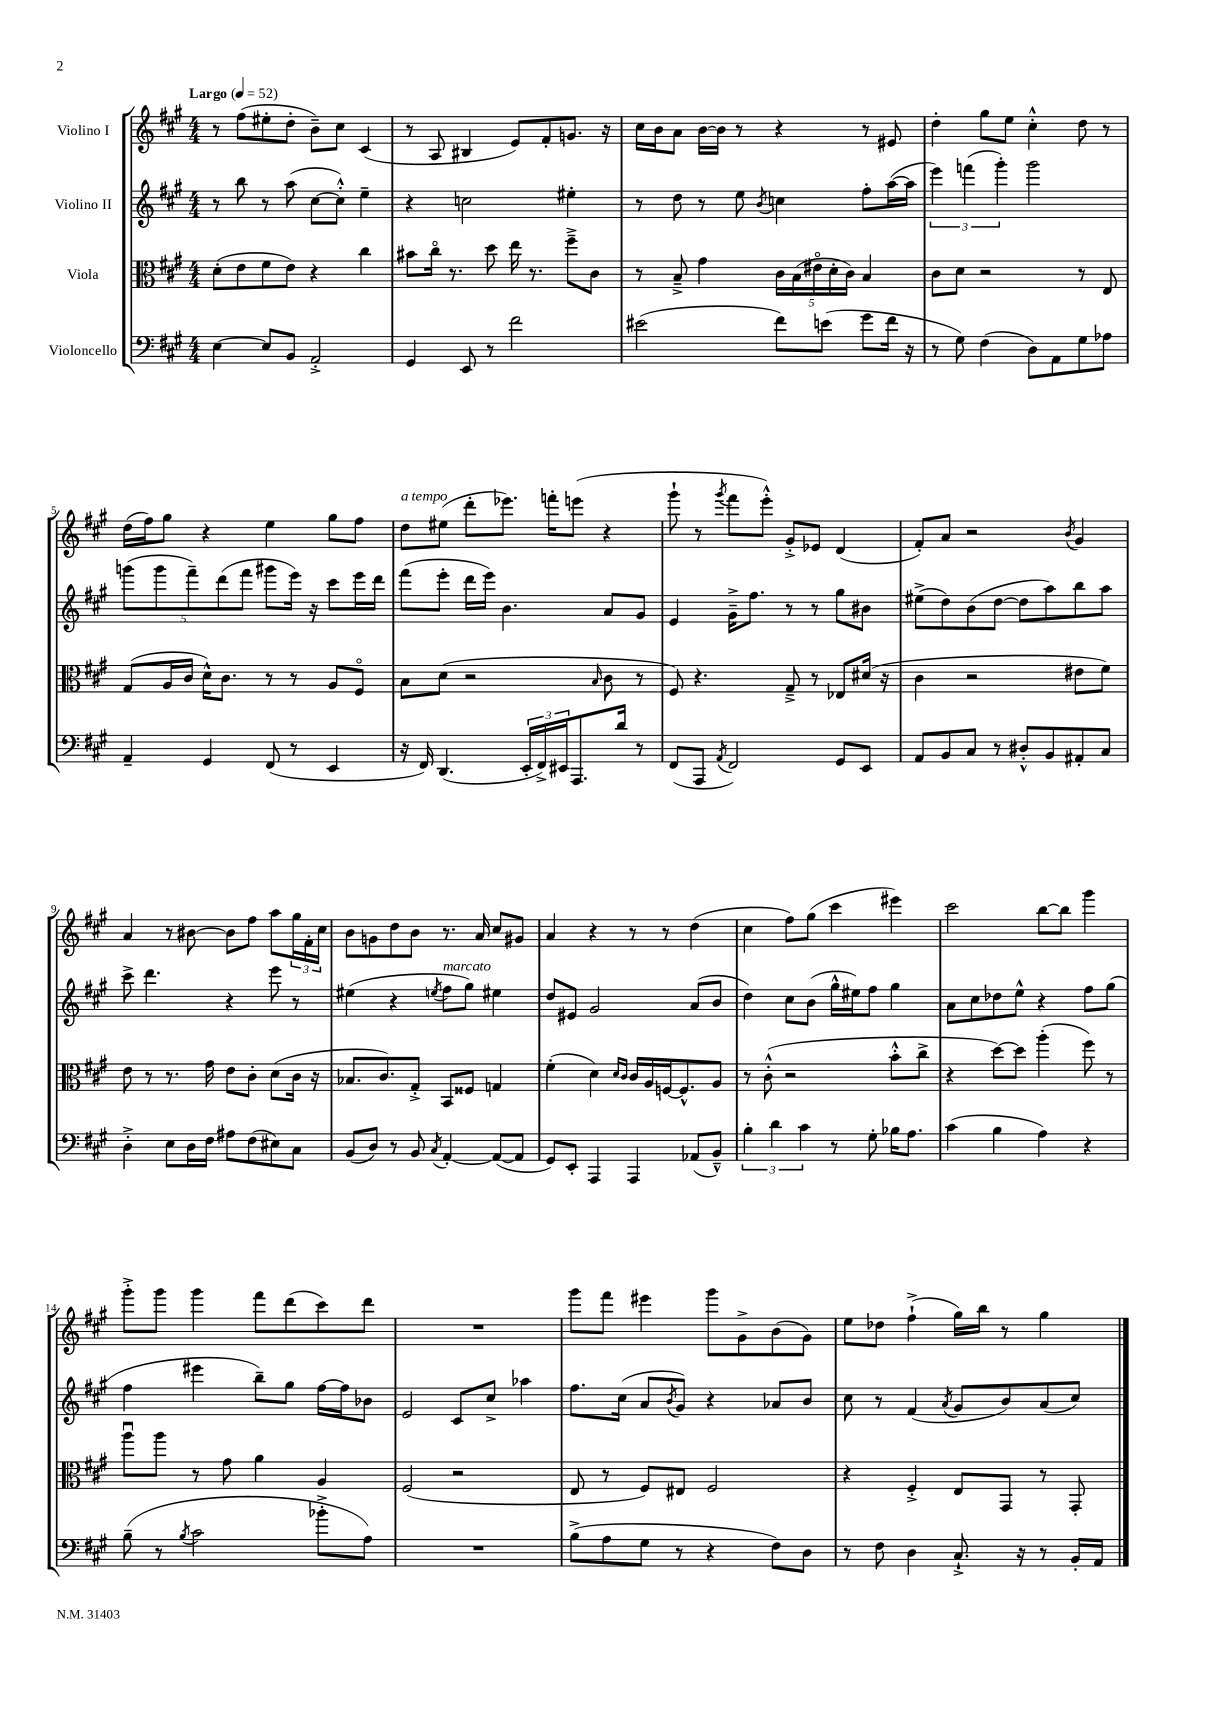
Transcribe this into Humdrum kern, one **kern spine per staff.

**kern	**kern	**kern	**kern
*staff4	*staff3	*staff2	*staff1
*clefF4	*clefC3	*clefG2	*clefG2
*k[f#c#g#]	*k[f#c#g#]	*k[f#c#g#]	*k[f#c#g#]
*M4/4	*M4/4	*M4/4	*M4/4
*MM52	*MM52	*MM52	*MM52
[4E	(8d'	8r	8r
.	8e	8bb	(8ff#
8E]	8f#	8r	8ee#'
8BB	8e)	(8aa	8dd'
2AA'^	4r	[8cc#	8b~)
.	.	8cc#'^^])	8cc#
.	4cc#	4ee~	(4c#
=	=	=	=
4GG#	8b#	4r	8r
.	16cc#o	.	8A
.	8.r	.	.
8EE	.	2cc	4B#
8r	8dd	.	.
2f#	16ee	.	8e)
.	8.r	.	.
.	.	.	8f#'
.	8ff#~^	4ee#'	8.g
.	8c#	.	.
.	.	.	16r
=	=	=	=
(2e#	8r	8r	16cc#
.	.	.	16b
.	8B~^	8dd	8a
.	4g#	8r	[16b
.	.	.	16b]
.	.	8ee	8r
.	.	8qb	.
8f#)	20c#	4cc	4r
.	(20B	.	.
.	20e#o	.	.
(8e	.	.	.
.	20d'	.	.
.	20c#)	.	.
8g#	4B	8ff#'	8r
16f#	.	([16aa	8e#
16r	.	16aa]	.
=	=	=	=
8r	8c#	6eee)	4dd'
8G#)	8d	.	.
.	.	(6fff	.
(4F#	2r	.	8gg#
.	.	6ggg#')	.
.	.	.	8ee
8D)	.	2ggg#	4cc#'^^
8AA	.	.	.
8G#	8r	.	8dd
8A-	8E	.	8r
=	=	=	=
4AA~	(8G#	(10ggg	(16dd
.	.	.	16ff#)
.	.	10ggg	.
.	16A	.	8gg#
.	16c#	.	.
.	.	10fff#~)	.
4GG#	16d^^)	.	4r
.	.	(10ddd	.
.	8.c#	.	.
.	.	10fff#	.
(8FF#	8r	8ggg#	4ee
8r	8r	16eee)	.
.	.	16r	.
4EE	8A	8ccc#	8gg#
.	8F#o	16eee	8ff#
.	.	16ddd	.
=	=	=	=
16r	8B	(8fff#	8dd
16FF#)	.	.	.
(4.DD	(8d	8eee'	(8ee#
.	2r	16ddd	8ddd'
.	.	16eee)	.
.	.	4.b	8.eee-)
24EE'	.	.	.
24FF#^)	.	.	.
.	.	.	16fff'
24EE#	.	.	.
8.AAA	.	.	(8eee
.	16qqB	.	.
.	8c#	8a	4r
16d	.	.	.
8r	8r	8g#	.
=	=	=	=
(8FF#	8F#)	4e	8ggg#`
8AAA	4.r	.	8r
8qAA	.	.	8qggg#
2FF#)	.	16g#~^	8fff#
.	.	8.ff#	.
.	.	.	8eee'^^)
.	8G#~^	8r	8g#'^
.	8r	8r	8e-
8GG#	8E-	8gg#	(4d
8EE	(16d#	8b#	.
.	16r	.	.
=	=	=	=
8AA	4c#	(8ee#^	8f#')
8BB	.	8dd)	8a
8C#	2r	(8b	2r
8r	.	[8dd	.
8D#'^^	.	8dd]	.
8BB	.	8aa)	.
.	.	.	8qb
8AA#'	8e#	8bb	4g#
8C#	8f#)	8aa	.
=	=	=	=
4D'^	8e	8ccc#^	4a
.	8r	4.ddd	.
8E	8.r	.	8r
16D	.	.	[8b#
16F#	16g#	.	.
8A#	8e	4r	8b#]
(8F#	8c#'	.	8ff#
8E#)	(8d	8eee	8aa
8C#	16c#	8r	24gg#
.	.	.	24f#'
.	16r	.	.
.	.	.	24cc#
=	=	=	=
(8BB	8.B-	(4ee#	8b
8D)	.	.	8g
.	8.c#)	.	.
8r	.	4r	8dd
8BB	8G#'^	.	8b
8qC#	.	8qee	.
[4AA'	8BB	8ff#	8.r
.	8F##	8gg#)	.
.	.	.	16a
(8AA_	4G	4ee#	8cc#
8AA]	.	.	8g#
=	=	=	=
8GG#)	(4f#'	8dd	4a
8EE'	.	8e#	.
4AAA	4d)	2g#	4r
.	16qqd	.	.
.	16qqc#	.	.
4AAA	16c#	.	8r
.	16A	.	.
.	[16F	.	8r
.	8.F^^]	.	.
(8AA-	.	(8a	(4dd
8BB~^^)	8A	8b	.
=	=	=	=
6B'	8r	4dd)	4cc#
.	(8c#'^^	.	.
6d	.	.	.
.	2r	8cc#	8ff#)
6c#	.	.	.
.	.	(8b	(8gg#
8r	.	16gg#^^	4ccc#
.	.	16ee#)	.
8G#'	.	8ff#	.
16B-	8b'^^	4gg#	4eee#)
8.A	.	.	.
.	8cc#^	.	.
=	=	=	=
(4c#	4r	8a	2ccc#
.	.	8cc#	.
4B	[8dd)	8dd-	.
.	8dd]	8ee^^	.
4A)	(4aa'	4r	[8bb
.	.	.	8bb]
4r	8ff#)	8ff#	4ggg#
.	8r	(8gg#	.
=	=	=	=
(8B~	8aau	4ff#	8ggg#'^
8r	8aa	.	8ggg#
8qB	.	.	.
2c#	8r	4eee#	4ggg#
.	8g#	.	.
.	4a	8bb~)	8fff#
.	.	8gg#	(8ddd
8b-'^	4A	[16ff#	8ccc#)
.	.	16ff#]	.
8A)	.	8b-	8ddd
=	=	=	=
1r	(2F#	2e	1r
.	2r	8c#	.
.	.	8cc#^	.
.	.	4aa-	.
=	=	=	=
(8B^	8E	8.ff#	8ggg#
8A	8r	.	8fff#
.	.	(16cc#	.
8G#	8F#)	8a	4eee#
.	.	8qb	.
8r	8E#	8g#)	.
4r	2F#	4r	8ggg#
.	.	.	8g#^
8F#)	.	8a-	(8b
8D	.	8b	8g#)
=	=	=	=
8r	4r	8cc#	8ee
8F#	.	8r	8dd-
4D	4F#'^	(4f#	(4ff#`^
.	.	8qa	.
8.C#`^	8E	8g#	16gg#)
.	.	.	16bb
.	8GG#	8b)	8r
16r	.	.	.
8r	8r	(8a	4gg#
16BB'	8GG#'	8cc#)	.
16AA	.	.	.
==	==	==	==
*-	*-	*-	*-
